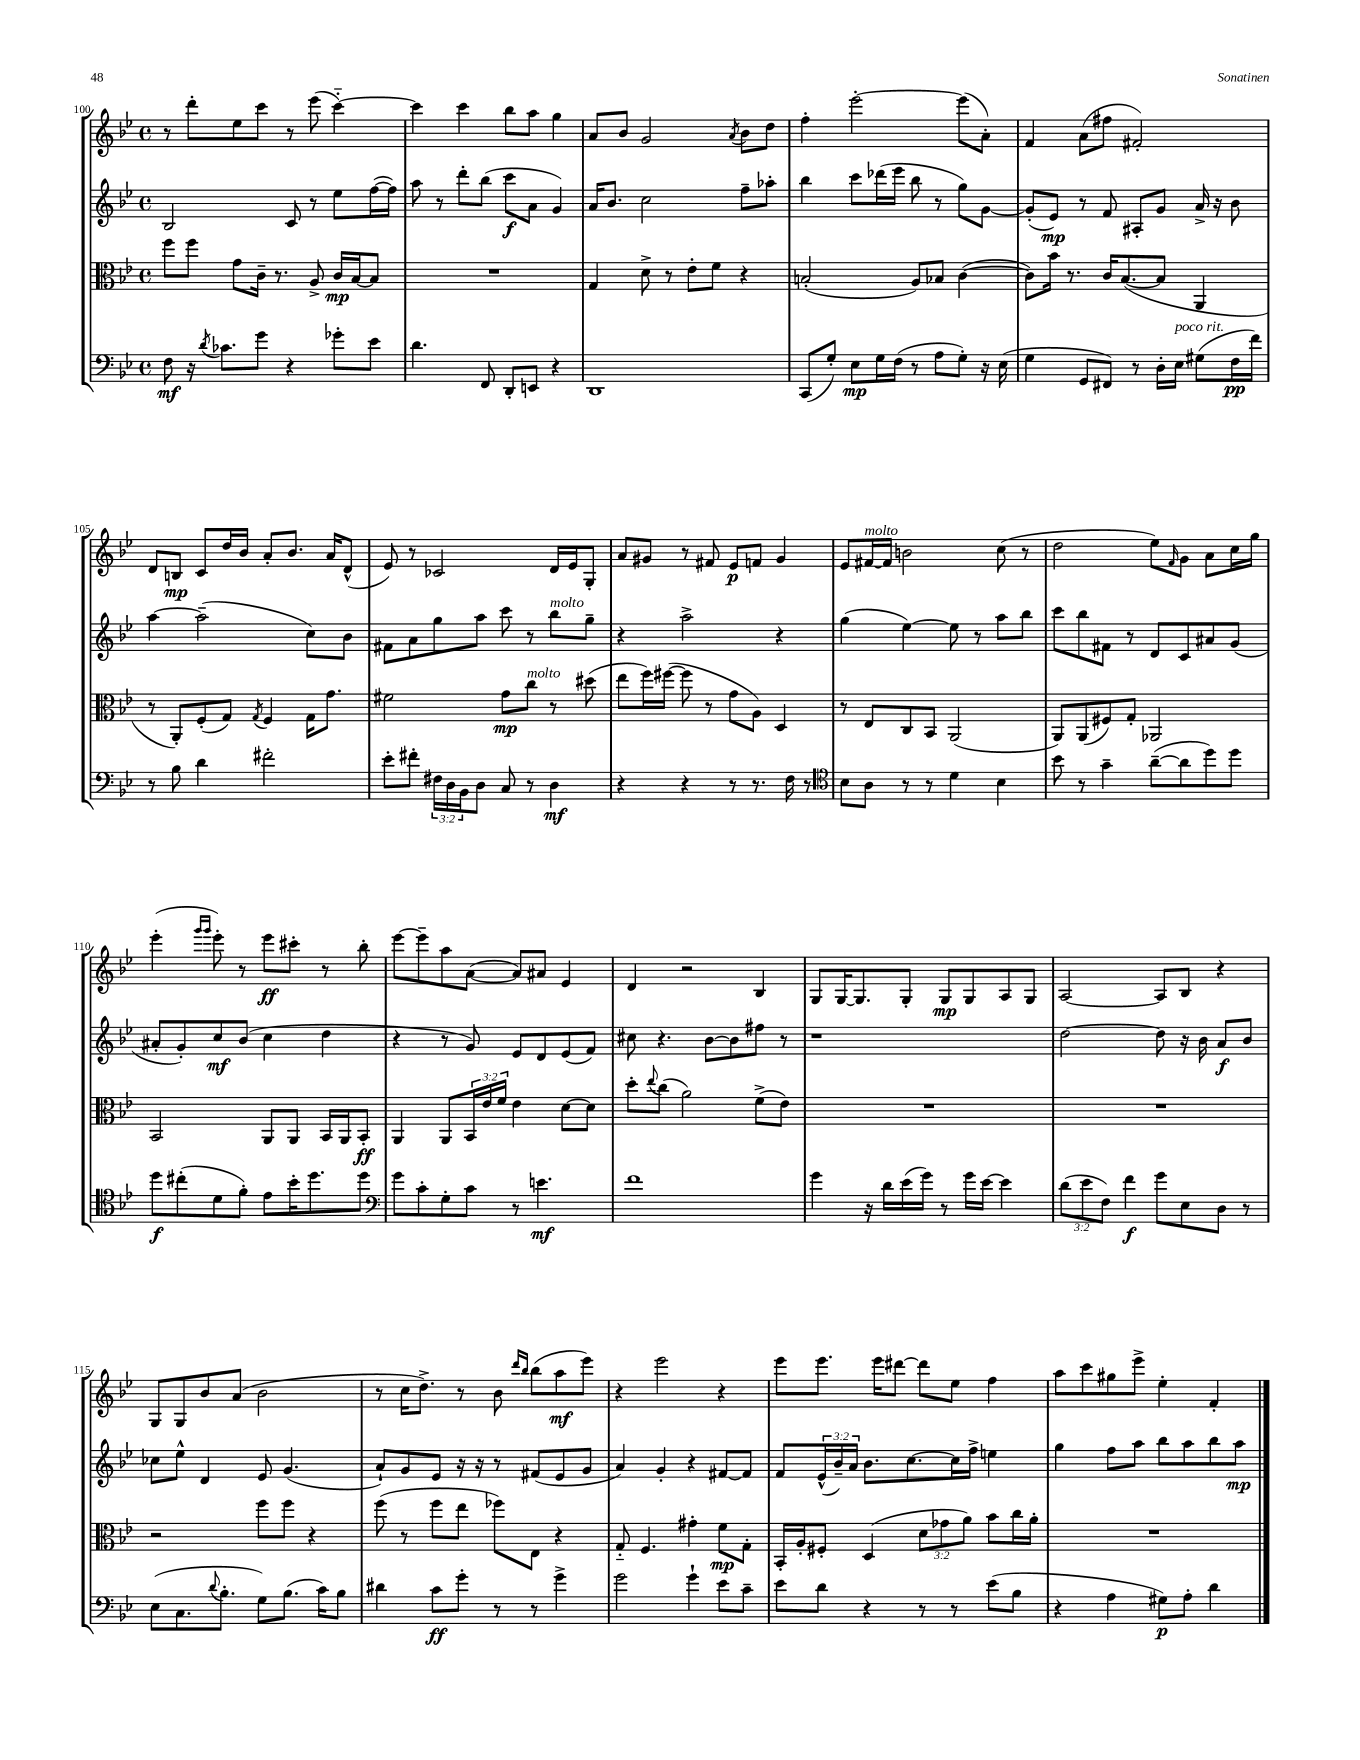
<<
\new StaffGroup <<
\new Staff = "s0" {
    \clef treble \key bes \major \defaultTimeSignature \time 4/4
    r8 d'''8-. ees''8 c'''8 r8 ees'''8( c'''4~-_) |
    c'''4 c'''4 bes''8 a''8 g''4 |
    a'8 bes'8 g'2 \acciaccatura { a'8 } bes'8 d''8 |
    f''4-. ees'''2~-. ees'''8( a'8-.) |
    f'4 a'8( fis''8 fis'2-.) |
    d'8 b8\mp c'8 d''16 bes'16 a'8-. bes'8. a'16 d'8-^( |
    ees'8) r8 ces'2 d'16 ees'16 g8-. |
    a'8 gis'8 r8 fis'8 ees'8\p f'8 gis'4 |
    ees'8 fis'16~^\markup { \italic "molto" } fis'16 b'2 c''8( r8 |
    d''2 ees''8) \grace { f'16 } g'8 a'8 c''16 g''16 |
    ees'''4-.( \grace { g'''16 g'''16 } ees'''8-.) r8 ees'''8\ff cis'''8-. r8 bes''8-. |
    ees'''8~ ees'''8-- a''8 a'8~( a'8) ais'8 ees'4 |
    d'4 r2 bes4 |
    g8 g16~ g8. g8-. g8\mp g8 a8 g8 |
    a2~ a8 bes8 r4 |
    g8 g8 bes'8 a'8( bes'2 |
    r8 c''16 d''8.->) r8 bes'8 \grace { d'''16 bes''16 } bes''8( a''8\mf ees'''8) |
    r4 ees'''2 r4 |
    ees'''8 ees'''8. ees'''16 dis'''8~ dis'''8 ees''8 f''4 |
    a''8 c'''8 gis''8 ees'''8-> ees''4-. f'4-. \bar "|." |
}
\new Staff = "s1" {
    \clef treble \key bes \major \defaultTimeSignature \time 4/4 \override Staff.TupletNumber.text = #tuplet-number::calc-fraction-text
    bes2 c'8 r8 ees''8 f''16~( f''16) |
    a''8 r8 d'''8-. bes''8( c'''8\f a'8 g'4) |
    a'16 bes'8. c''2 f''8-- aes''8-. |
    bes''4 c'''8 des'''16( ees'''16 bes''8 r8 g''8) g'8~ |
    g'8-.( ees'8\mp) r8 f'8 ais8-. g'8 a'16-> r16 bes'8 |
    a''4~ a''2--( c''8) bes'8 |
    fis'8 a'8 g''8 a''8 c'''8 r8 bes''8^\markup { \italic "molto" } g''8-- |
    r4 a''2-> r4 |
    g''4( ees''4~) ees''8 r8 a''8 bes''8 |
    c'''8 bes''8 fis'8 r8 d'8 c'8 ais'8 g'8( |
    ais'8-. g'8-.) c''8\mf bes'8( c''4 d''4 |
    r4 r8 g'8) ees'8 d'8 ees'8( f'8) |
    cis''8 r4. bes'8~ bes'8 fis''8 r8 |
    r1 |
    d''2~ d''8 r16 bes'16 a'8\f bes'8 |
    ces''8 ees''8-^ d'4 ees'8 g'4.( |
    a'8-!) g'8 ees'8 r16 r16 r8 fis'8( ees'8 g'8 |
    a'4) g'4-. r4 fis'8~ fis'8 |
    f'8 \tuplet 3/2 { ees'16-^( bes'16--) a'16 } bes'8. c''8.~ c''16 f''16-> e''4 |
    g''4 f''8 a''8 bes''8 a''8 bes''8 a''8\mp \bar "|." |
}
\new Staff = "s2" {
    \clef alto \key bes \major \defaultTimeSignature \time 4/4 \override Staff.TupletNumber.text = #tuplet-number::calc-fraction-text
    f''8 f''8 g'8 c'16-- r8. a8-> c'16\mp bes16~ bes8 |
    R1 |
    g4 d'8-> r8 ees'8-. f'8 r4 |
    b2-.( a8) bes8 c'4~( |
    c'8) bes'16 r8. c'16 bes8.~( bes8 a,4 |
    r8 a,8-.) f8-.( g8) \acciaccatura { g8 } f4 g16 g'8. |
    fis'2 g'8\mp c''8^\markup { \italic "molto" } r8 dis''8( |
    ees''8 f''16) fis''16~( fis''8 r8 g'8 a8) d4 |
    r8 ees8 c8 bes,8 a,2( |
    a,8) a,8( fis8) g8-. aes,2 |
    bes,2 a,8 a,8 bes,16 a,16 bes,8-.\ff |
    a,4 a,8 \tuplet 3/2 { bes,16 ees'16 f'16 } ees'4 d'8~ d'8 |
    d''8-. \appoggiatura { ees''8 } c''8( a'2) f'8->( ees'8) |
    R1 |
    R1 |
    r2 f''8 f''8 r4 |
    f''8( r8 f''8 ees''8 fes''8) ees8 r4 |
    g8-_ f4. gis'4-. f'8\mp g8-. |
    bes,16-. a16-. fis8-. d4( \tuplet 3/2 { d'8 ges'8 a'8) } bes'8 c''16 a'16-. |
    R1 \bar "|." |
}
\new Staff = "s3" {
    \clef bass \key bes \major \defaultTimeSignature \time 4/4 \override Staff.TupletNumber.text = #tuplet-number::calc-fraction-text
    f8\mf r16 \acciaccatura { d'8 } ces'8. g'8 r4 ges'8-. ees'8 |
    d'4. f,8 d,8-. e,8 r4 |
    d,1 |
    c,8( g8-.) ees8\mp g16 f16( r8 a8 g8-.) r16 ees16( |
    g4 g,8 fis,8) r8 d16-. ees16^\markup { \italic "poco rit." } gis8( f16\pp f'16) |
    r8 bes8 d'4 fis'2-. |
    ees'8-. fis'8-. \tuplet 3/2 { fis16 d16 bes,16 } d8 c8 r8 d4\mf |
    r4 r4 r8 r8. f16 r8 |
    \clef tenor bes8 a8 r8 r8 d'4 bes4 |
    bes'8 r8 g'4-- a'8~--( a'8 d''8) d''8 |
    d''8\f cis''8-.( d'8 f'8-.) ees'8 bes'16-. d''8. d''8 |
    \clef bass g'8 c'8-. g8-. c'8 r8 e'4.\mf |
    f'1 |
    g'4 r16 d'16 ees'16( g'16) r8 g'16 ees'16~ ees'4 |
    \tuplet 3/2 { d'8( ees'8 f8) } f'4\f g'8 ees8 d8 r8 |
    ees8( c8. \appoggiatura { d'8 } bes8.-. g8) bes8.( c'16) bes8 |
    dis'4 c'8\ff g'8-. r8 r8 g'4-> |
    g'2 g'4-! ees'8 c'8-- |
    ees'8 d'8 r4 r8 r8 ees'8( bes8 |
    r4 a4 gis8\p) a8-. d'4 \bar "|." |
}
>>
>>
\layout { \context { \Score currentBarNumber = #100 } }
